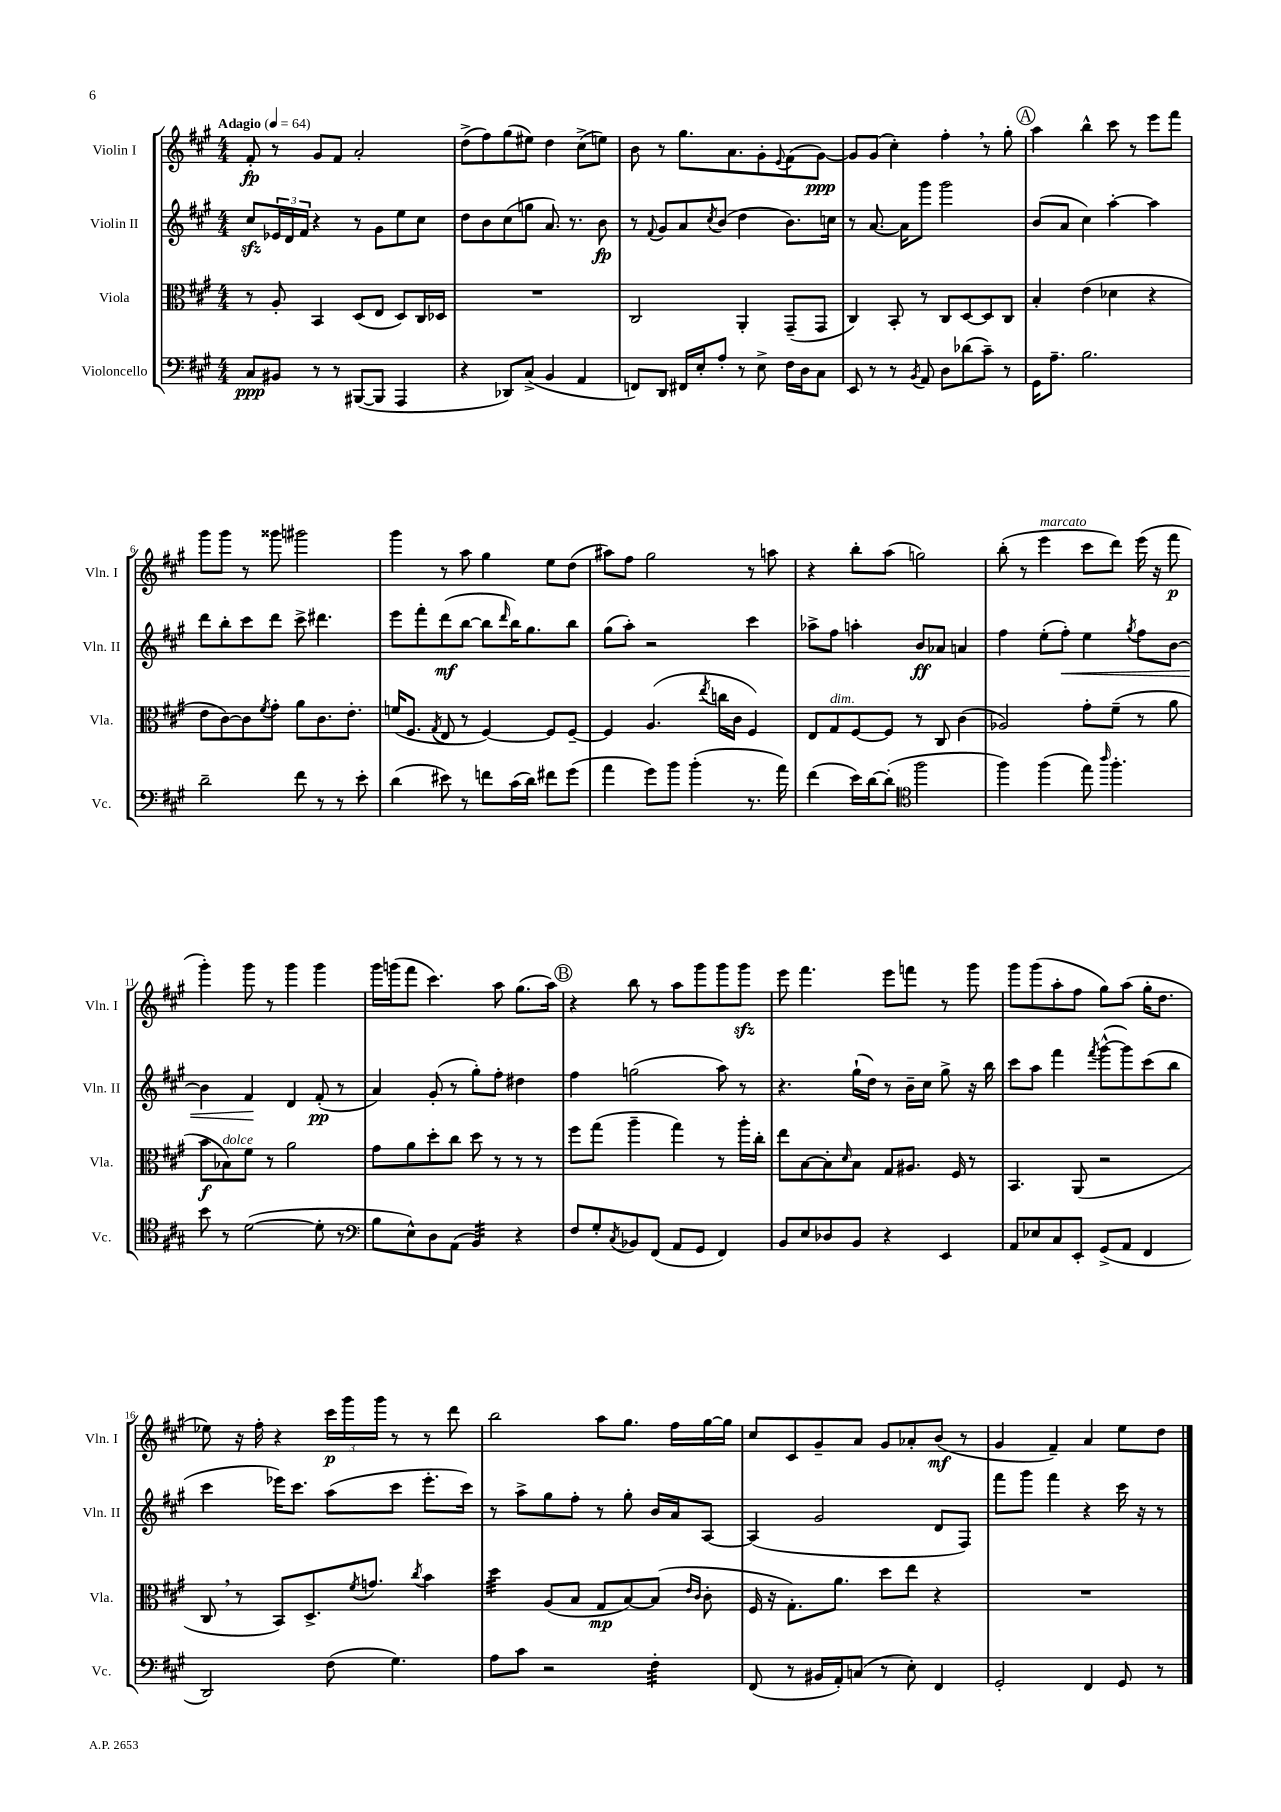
<<
\new StaffGroup <<
\new Staff = "s0" \with { instrumentName = "Violin I" shortInstrumentName = "Vln. I" } {
    \clef treble \key a \major \numericTimeSignature \time 4/4 \tempo "Adagio" 4 = 64
    fis'8-.\fp r8 gis'8 fis'8 a'2-. |
    d''8->( fis''8) gis''8( eis''8) d''4 cis''8->( e''8) |
    b'8 r8 gis''8. a'8. gis'8-. \appoggiatura { e'8 } fis'8( gis'8~\ppp) |
    gis'8 gis'8( cis''4-.) fis''4-. \breathe r8 gis''8-. |
    \mark \markup { \circle "A" } a''4 b''4-^ cis'''8 r8 e'''8 fis'''8 |
    gis'''8 gis'''8 r8 gisis'''8 gis'''2 |
    gis'''4 r8 a''8 gis''4 e''8 d''8( |
    ais''8) fis''8 gis''2 r8 a''8 |
    r4 b''8-. a''8( g''2) |
    b''8-.( r8 e'''4^\markup { \italic "marcato" } cis'''8 d'''8) e'''16( r16 fis'''8\p |
    gis'''4-.) gis'''8 r8 gis'''4 gis'''4 |
    gis'''16 g'''16( fis'''8 cis'''4.) a''8 gis''8.( a''16) |
    \mark \markup { \circle "B" } r4 b''8 r8 a''8 gis'''8 gis'''8 gis'''8\sfz |
    e'''8 fis'''4. e'''8 f'''8 r8 gis'''8 |
    gis'''8 gis'''8( a''8-. fis''8 gis''8) a''8( gis''16-. d''8. |
    ees''8) r16 fis''16-. r4 \tuplet 3/2 { cis'''16\p gis'''16 gis'''16 } r8 r8 d'''8 |
    b''2 a''8 gis''8. fis''16 gis''16~ gis''16 |
    cis''8 cis'8 gis'8-- a'8 gis'8 aes'8-. b'8\mf( r8 |
    gis'4 fis'4--) a'4 e''8 d''8 \bar "|." |
}
\new Staff = "s1" \with { instrumentName = "Violin II" shortInstrumentName = "Vln. II" } {
    \clef treble \key a \major \numericTimeSignature \time 4/4
    cis''8\sfz \tuplet 3/2 { ees'16 d'16 fis'16 } r4 r8 gis'8 e''8 cis''8 |
    d''8 b'8 cis''8( g''8 a'8.) r8. b'8\fp |
    r8 \appoggiatura { fis'8 } gis'8 a'8 \acciaccatura { cis''8 } b'8( d''4 b'8.) c''16 |
    r8 a'8.~ a'16 gis'''8 gis'''2 |
    \mark \markup { \circle "A" } b'8( a'8 cis''4) a''4~-. a''4 |
    d'''8 b''8-. cis'''8 d'''8 cis'''8-> dis'''4. |
    e'''8 fis'''8-. d'''8\mf( b''8~ b''8 \grace { d'''16 } b''16) gis''8. b''8 |
    gis''8( a''8-.) r2 cis'''4 |
    aes''8-> fis''8 a''4-. b'8\ff aes'8 a'4 |
    fis''4 e''8-.( fis''8-.\<) e''4 \acciaccatura { gis''8 } fis''8 b'8~ |
    b'4 fis'4\! d'4 fis'8-.\pp( r8 |
    a'4) gis'8-.( r8 gis''8-.) fis''8-. dis''4 |
    \mark \markup { \circle "B" } fis''4 g''2( a''8) r8 |
    r4. gis''16-!( d''16) r8 b'16-- cis''16 gis''8-> r16 b''16 |
    cis'''8 a''8 fis'''4 \acciaccatura { fis'''8 } gis'''8~-^( gis'''8) cis'''8( b''8 |
    cis'''4 ees'''16) cis'''8. a''8( cis'''8 ees'''8.-. cis'''16) |
    r8 a''8-> gis''8 fis''8-. r8 gis''8-. b'16 a'16 a8~ |
    a4( gis'2 d'8 fis8) |
    fis'''8 gis'''8 fis'''4 r4 cis'''16 r16 r8 \bar "|." |
}
\new Staff = "s2" \with { instrumentName = "Viola" shortInstrumentName = "Vla." } {
    \clef alto \key a \major \numericTimeSignature \time 4/4
    r8 a8-. b,4 d8( e8 d8) cis16 des16 |
    R1 |
    cis2 a,4-. gis,8--( gis,8 |
    cis4) b,8-. r8 cis8 d8~ d8 cis8 |
    \mark \markup { \circle "A" } b4-. e'4( des'4 r4 |
    e'8 cis'8~) cis'8 \acciaccatura { fis'8 } gis'8-. a'8 cis'8. e'8.-. |
    f'16( fis8. \acciaccatura { gis8 } e8 r8 fis4~) fis8 fis8~-- |
    fis4 a4.( \acciaccatura { e''8 } c''16 cis'16 fis4) |
    e8 gis8^\markup { \italic "dim." } fis8~ fis8 r8 cis8 cis'4( |
    aes2) gis'8-. fis'8--( r8 a'8 |
    b'8\f bes8^\markup { \italic "dolce" }) fis'8 r8 a'2 |
    gis'8 a'8 d''8-. cis''8 d''8 r8 r8 r8 |
    \mark \markup { \circle "B" } fis''8 gis''8( a''4-- gis''4) r8 a''16-. cis''16-. |
    e''8 b8~ b8-. \grace { d'16 } b8 gis8 ais8. fis16 r8 |
    b,4. a,8( r2 |
    cis8 \breathe r8 b,8) d8.-> \acciaccatura { fis'8 } g'8. \acciaccatura { cis''8 } b'4 |
    d''4:32 a8( b8 gis8\mp b8~) b8( \grace { e'16 cis'16 } cis'8-. |
    fis16 r16 gis8.-.) a'8. d''8 e''8 r4 |
    R1 \bar "|." |
}
\new Staff = "s3" \with { instrumentName = "Violoncello" shortInstrumentName = "Vc." } {
    \clef bass \key a \major \numericTimeSignature \time 4/4
    cis8\ppp bis,8 r8 r8 bis,,8~( bis,,8 a,,4 |
    r4 des,8) cis8->( b,4 a,4 |
    f,8) d,8 fis,16 e16-. a8-. r8 e8-> fis16 d16 cis8 |
    e,8 r8 r8 \acciaccatura { b,8 } a,8 d8 des'8( cis'8--) r8 |
    \mark \markup { \circle "A" } gis,16 a8.-- b2. |
    d'2-- fis'8 r8 r8 e'8-. |
    d'4( eis'8) r8 f'8 cis'16( d'16) fis'8 gis'8( |
    a'4 gis'8) b'8 b'4-.( r8. a'16) |
    fis'4( e'16) d'16~ d'8-.( \clef tenor fis''2 |
    fis''4) fis''4( e''8) \grace { a''16 } fis''4.-. |
    b'8 r8 d'2~( d'8-. r8 |
    \clef bass b8 e8-^) d8 a,8( b,4:32) r4 |
    \mark \markup { \circle "B" } fis8 gis8-. \acciaccatura { cis8 } bes,8 fis,8( a,8 gis,8 fis,4) |
    b,8 e8 des8 b,8 r4 e,4 |
    a,8 ees8 cis8 e,8-. gis,8->( a,8 fis,4 |
    d,2) fis8( gis4.) |
    a8 cis'8 r2 fis4:32-. |
    fis,8( r8 bis,16 a,16-.) c8( r8 e8-.) fis,4 |
    gis,2-. fis,4 gis,8 r8 \bar "|." |
}
>>
>>
